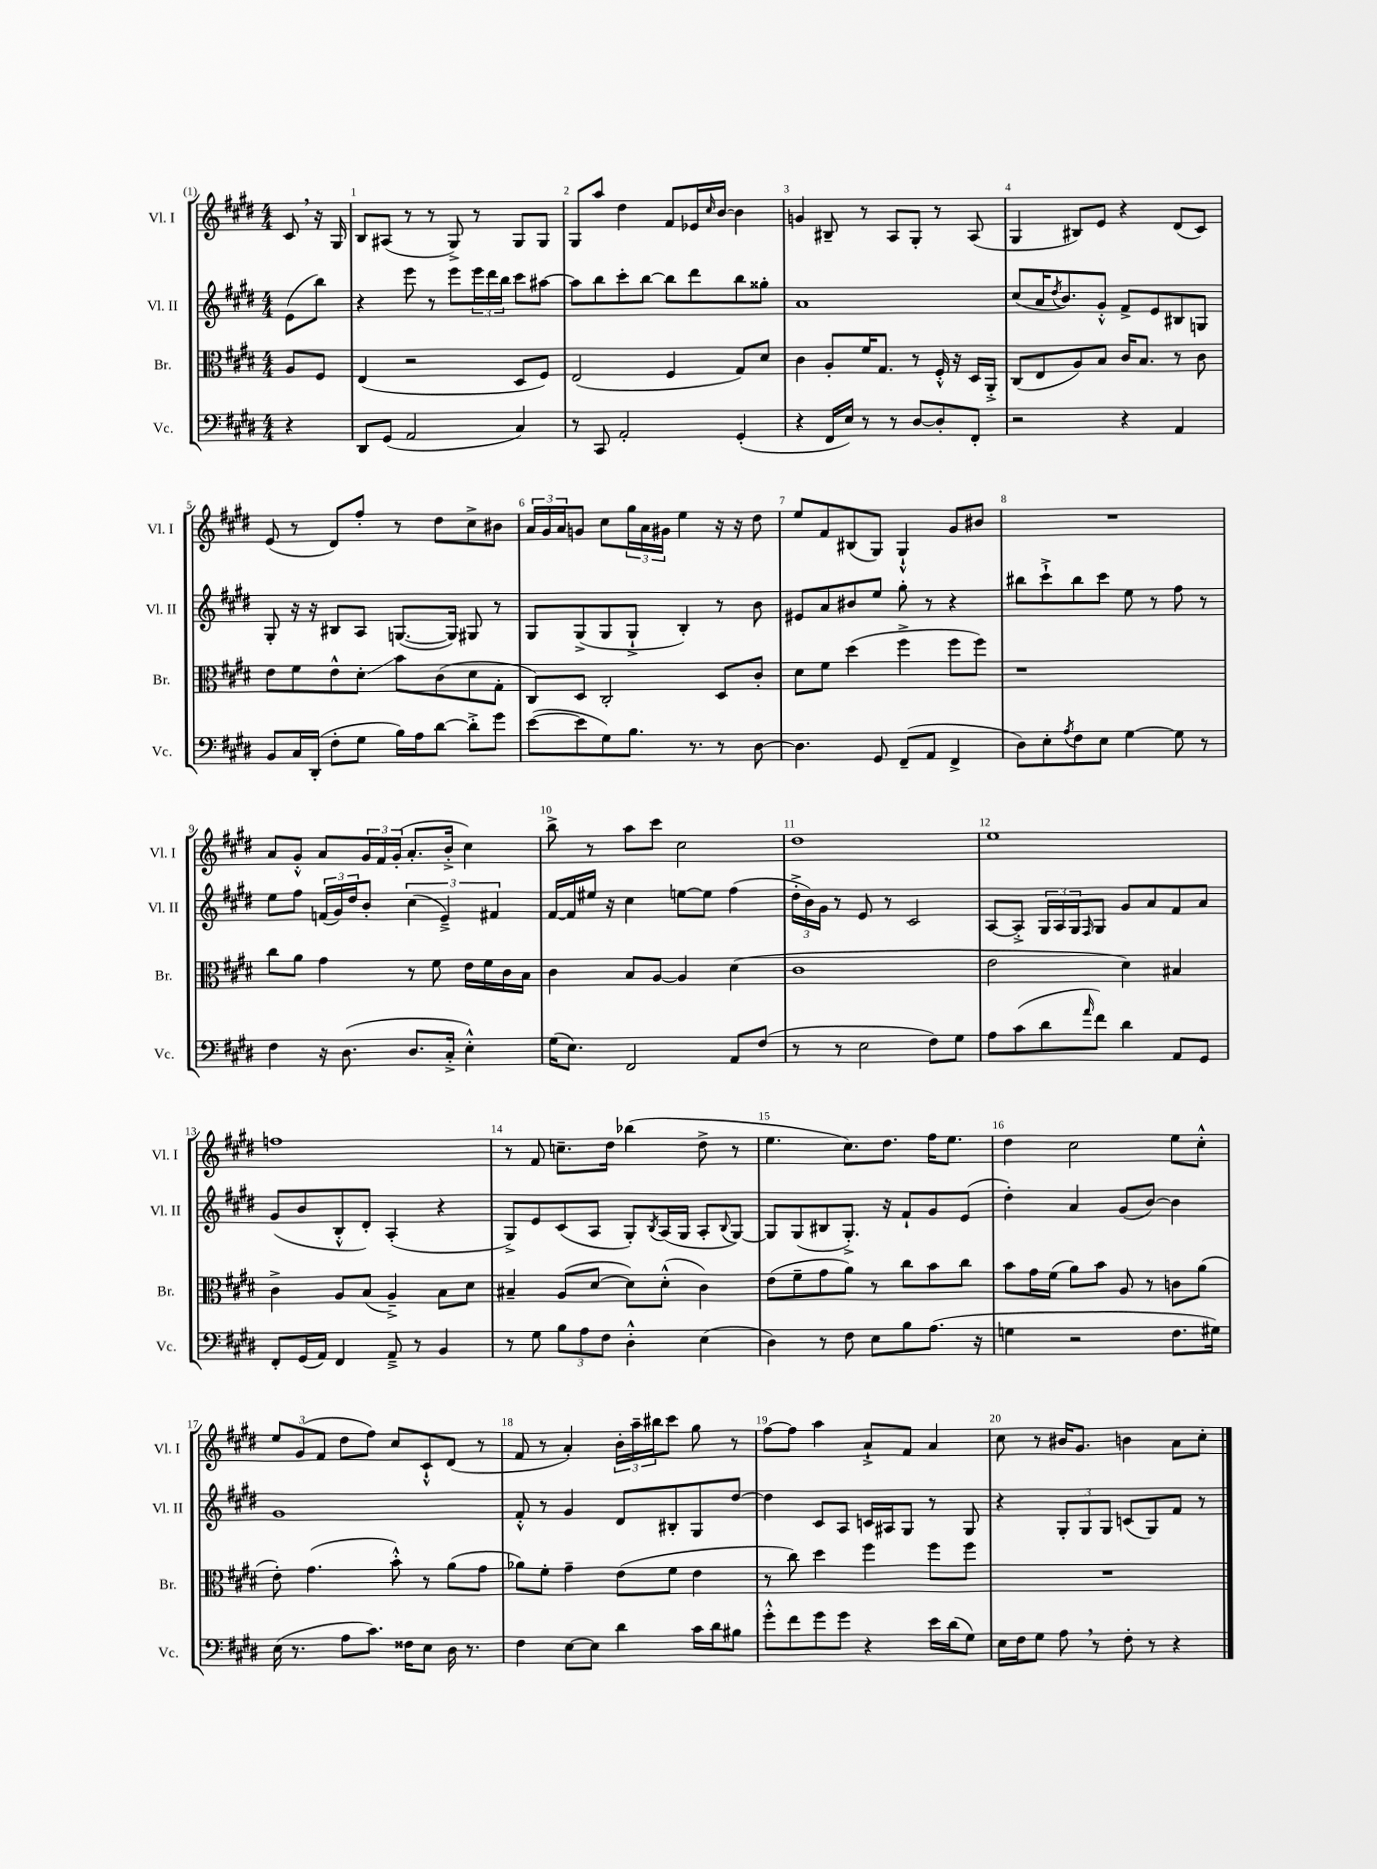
<<
\new StaffGroup <<
\new Staff = "s0" \with { instrumentName = "Vl. I" shortInstrumentName = "Vl. I" } {
    \clef treble \key e \major \numericTimeSignature \time 4/4 \partial 4
    cis'8 \breathe r16 gis16 |
    b8 ais8( r8 r8 gis8->) r8 gis8 gis8 |
    gis8 a''8 dis''4 fis'8 ees'16 \grace { cis''16 } b'16~ b'4 |
    g'4 bis8-- r8 a8 gis8-. r8 a8( |
    gis4 bis8) e'8 r4 dis'8( cis'8) |
    e'8( r8 dis'8) fis''8-. r8 dis''8 cis''8-> bis'8 |
    \tuplet 3/2 { a'16 gis'16 a'16 } g'8 cis''8 \tuplet 3/2 { gis''16 a'16 gis'16 } e''4 r16 r16 dis''8 |
    e''8 fis'8 bis8( gis8) gis4-!-^ gis'8 bis'8 |
    R1 |
    a'8 gis'8-.-^ a'8 \tuplet 3/2 { gis'16 fis'16 gis'16-.( } a'8.-. b'16-.-> cis''4) |
    b''8-> r8 a''8 cis'''8 cis''2 |
    dis''1 |
    e''1 |
    f''1 |
    r8 fis'8 c''8.-- dis''16 bes''4( dis''8-> r8 |
    e''4. cis''8.) dis''8. fis''16 e''8. |
    dis''4 cis''2 e''8 cis''8-.-^ |
    \tuplet 3/2 { e''8 gis'8( fis'8 } dis''8 fis''8) cis''8 cis'8-!-^ dis'8( r8 |
    fis'8 r8 a'4-.) \tuplet 3/2 { b'16-. a''16-- bis''16 } cis'''8 gis''8 r8 |
    fis''8~ fis''8 a''4 a'8-!-> fis'8 a'4 |
    cis''8 r8 bis'16 gis'8. b'4 a'8 cis''8-. \bar "|." |
}
\new Staff = "s1" \with { instrumentName = "Vl. II" shortInstrumentName = "Vl. II" } {
    \clef treble \key e \major \numericTimeSignature \time 4/4 \partial 4
    e'8( b''8) |
    r4 e'''8 r8 e'''8 \tuplet 3/2 { e'''16 dis'''16 b''16 } cis'''8 ais''8~ |
    ais''8 b''8 cis'''8-. b''8~ b''8 dis'''8 b''8 gisis''8-. |
    a'1 |
    cis''8( a'16 \acciaccatura { dis''8 } b'8.) gis'8-.-^ fis'8-> e'8 bis8 g8 |
    gis8-. r16 r16 bis8 a8 g8.~( g16) gis8 r8 |
    gis8 gis8->( gis8 gis8-!-> b4-.) r8 b'8 |
    eis'8 a'8 bis'8 e''8 gis''8-. r8 r4 |
    bis''8 cis'''8-!-> bis''8 cis'''8 e''8 r8 fis''8 r8 |
    e''8 fis''8 \tuplet 3/2 { f'16( gis'16) dis''16 } b'8-. \tuplet 3/2 { cis''4( e'4--->) fis'4 } |
    fis'16~ fis'16 eis''16 r16 cis''4 e''8~ e''8 fis''4( |
    \tuplet 3/2 { dis''16-.-> b'16) gis'16 } r8 e'8 r8 cis'2 |
    a8~ a8-.-> \tuplet 3/2 { gis16 a16 gis16 } \grace { fis16 } gis8 gis'8 a'8 fis'8 a'8 |
    gis'8( b'8 b8-.-^ dis'8-.) a4-.( r4 |
    gis8->) e'8 cis'8( a8 gis8-.) \acciaccatura { b8 } a16( gis16 a8-. \appoggiatura { b8 } gis8~) |
    gis8 gis8( bis8 gis8.-.->) r16 fis'8-! gis'8 e'8( |
    dis''4-.) a'4 gis'8( b'8~) b'4 |
    gis'1 |
    fis'8-.-^ r8 gis'4 dis'8 bis8-. gis8 dis''8~ |
    dis''4 cis'8 a8 c'16 ais16 gis8 r8 gis8 |
    r4 \tuplet 3/2 { gis8-. gis8 gis8 } c'8( gis8) fis'8 r8 \bar "|." |
}
\new Staff = "s2" \with { instrumentName = "Br." shortInstrumentName = "Br." } {
    \clef alto \key e \major \numericTimeSignature \time 4/4 \partial 4
    a8 fis8 |
    e4( r2 dis8 fis8) |
    e2( fis4 gis8) dis'8 |
    cis'4 a8-. fis'16 gis8. r8 fis16-.-^ r16 dis16 a,16-.-> |
    cis8( e8 a8) b8 cis'16 b8. r8 cis'8 |
    e'8 fis'8 e'8-^ dis'8-.\glissando b'8 cis'8( dis'8 gis8-. |
    cis8) dis8 cis2-. dis8 cis'8-. |
    dis'8 fis'8 dis''4( fis''4-> fis''8 fis''8) |
    r1 |
    cis''8 a'8 gis'4 r8 fis'8 e'16 fis'16 cis'16 b16 |
    cis'4 b8 a8~ a4 dis'4( |
    cis'1 |
    e'2 dis'4) bis4 |
    cis'4-> a8 b8( a4--->) b8 dis'8 |
    bis4-- a8( dis'8~ dis'8) dis'8-.-^( cis'4) |
    e'8( fis'8-- gis'8 a'8) r8 cis''8 b'8 cis''8 |
    b'8 gis'16 fis'16( a'8) b'8 a8 r8 c'8 a'8( |
    e'8-.) gis'4.( b'8-.-^) r8 a'8( gis'8 |
    aes'8) fis'8-. gis'4-- e'8( fis'8 e'4 |
    r8 cis''8) dis''4 fis''4 fis''8 fis''8 |
    R1 \bar "|." |
}
\new Staff = "s3" \with { instrumentName = "Vc." shortInstrumentName = "Vc." } {
    \clef bass \key e \major \numericTimeSignature \time 4/4 \partial 4
    r4 |
    dis,8 gis,8( a,2 cis4) |
    r8 cis,8 a,2-. gis,4-.( |
    r4 fis,16 e16) r8 r8 dis8~ dis8-. fis,8-. |
    r2 r4 a,4 |
    b,8 cis16 dis,16-.( fis8-. gis8 b16) a16 dis'8~ dis'8-.-> gis'8 |
    e'8~( e'8 gis8) b8. r8. r8 dis8~ |
    dis4. gis,8 fis,8--( a,8 fis,4-> |
    dis8) e8-. \acciaccatura { a8 } fis8 e8 gis4~ gis8 r8 |
    fis4 r16 dis8.( dis8. cis16-.-> e4-.-^) |
    gis16( e8.) fis,2 a,8 fis8( |
    r8 r8 e2 fis8) gis8 |
    a8 cis'8( dis'8 \grace { a'16 } fis'8) dis'4 a,8 gis,8 |
    fis,8-. gis,16( a,16) fis,4 a,8---> r8 b,4 |
    r8 gis8 \tuplet 3/2 { b8 a8 fis8 } dis4-.-^ e4( |
    dis4) r8 fis8 e8 b8 a8.( r16 |
    g4 r2 fis8. gis16) |
    e16( r8. a8 cis'8.) fisis16 e8 dis16 r8. |
    fis4 e8~ e8 dis'4 cis'16 dis'16 bis8 |
    gis'8-.-^ fis'8 gis'8 gis'8 r4 e'16 dis'16( gis8) |
    e16 fis16 gis8 a8 \breathe r8 fis8-. r8 r4 \bar "|." |
}
>>
>>
\layout { \context { \Score \override BarNumber.break-visibility = ##(#f #t #t) barNumberVisibility = #all-bar-numbers-visible } }
